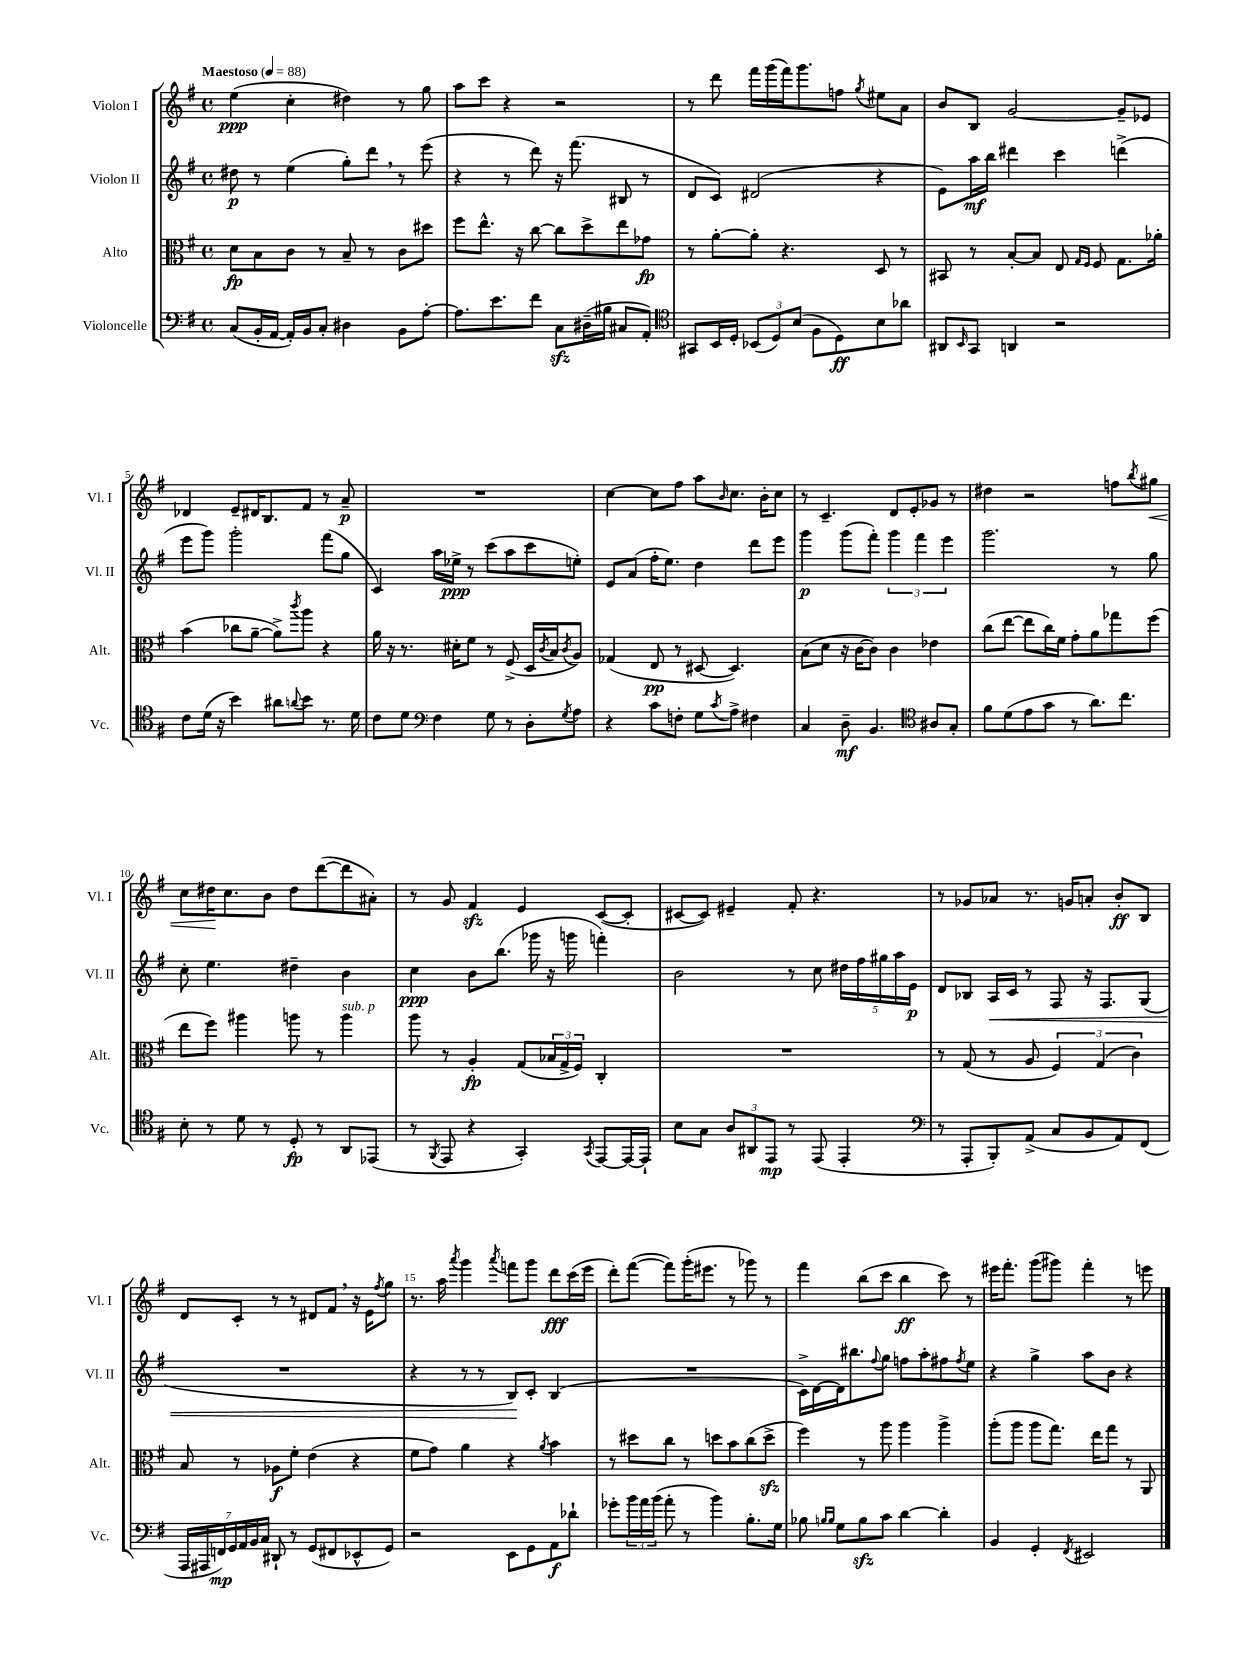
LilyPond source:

<<
\new StaffGroup <<
\new Staff = "s0" \with { instrumentName = "Violon I" shortInstrumentName = "Vl. I" } {
    \clef treble \key g \major \defaultTimeSignature \time 4/4 \tempo "Maestoso" 4 = 88
    e''4\ppp( c''4-. dis''4) r8 g''8 |
    a''8 c'''8 r4 r2 |
    r8 d'''8 fis'''16 g'''16( fis'''16) g'''8. f''8 \acciaccatura { g''8 } eis''8 a'8 |
    b'8 b8 g'2~ g'8-- ees'8 |
    des'4 e'8-- dis'16 b8. fis'8 r8 a'8--\p |
    R1 |
    c''4~ c''8 fis''8 a''8 \grace { b'16 } c''8. b'16-. c''8 |
    r8 c'4.-- d'8 e'8-. ges'8 r8 |
    dis''4 r2 f''8 \acciaccatura { b''8 } gis''8\< |
    c''8 dis''16\! c''8. b'8 dis''8 d'''8~( d'''8 ais'8-.) |
    r8 g'8 fis'4\sfz e'4 c'8~( c'8-. |
    cis'8~ cis'8) eis'4-- fis'8-. r4. |
    r8 ges'8 aes'8 r8. g'16 a'8-. b'8-.\ff b8 |
    d'8 c'8-. r8 r8 dis'8 fis'8 \breathe r16 e'16 \acciaccatura { fis''8 } g''8 |
    r8. a''16 \acciaccatura { a'''8 } g'''4 \acciaccatura { a'''8 } f'''8 g'''8 d'''8\fff c'''16( e'''16 |
    d'''8-.) fis'''8~( fis'''8) g'''16-.( eis'''8. r8 ges'''8) r8 |
    fis'''4 b''8( c'''8 b''4\ff c'''8) r8 |
    eis'''16 fis'''8.-. g'''8( gis'''8) fis'''4-. r8 e'''8 \bar "|." |
}
\new Staff = "s1" \with { instrumentName = "Violon II" shortInstrumentName = "Vl. II" } {
    \clef treble \key g \major \defaultTimeSignature \time 4/4
    dis''8\p r8 e''4( g''8-.) d'''8 \breathe r8 e'''8( |
    r4 r8 d'''8) r16 fis'''8.( bis8 r8 |
    d'8 c'8) dis'2( r4 |
    e'8) a''16\mf b''16 dis'''4 c'''4 d'''4->( |
    e'''8 g'''8) g'''2-. fis'''8( g''8 |
    c'4) a''16 ees''16->\ppp r8 c'''8( a''8 c'''8 e''8-.) |
    e'8 a'8( fis''16-. e''8.) d''4 d'''8 e'''8 |
    g'''4\p g'''8( fis'''8-.) \tuplet 3/2 { g'''4 fis'''4 e'''4 } |
    g'''2. r8 g''8 |
    c''8-. e''4. dis''4-- b'4 |
    c''4\ppp b'8 b''8.( ges'''16 r16 g'''16 f'''4-.) |
    b'2 r8 c''8 \tuplet 5/4 { dis''16 fis''16 gis''16 a''16 e'16\p } |
    d'8 bes8 a16\< c'16 r8 fis8 r16 fis8. g8( |
    R1 |
    r4 r8 r8 b8\!) c'8-. b4( |
    R1 |
    c'16->) d'16~ d'16 bis''8. \appoggiatura { fis''8 } g''8 f''8 a''8-. fis''8 \acciaccatura { fis''8 } e''8 |
    r4 g''4-> a''8 b'8 r4 \bar "|." |
}
\new Staff = "s2" \with { instrumentName = "Alto" shortInstrumentName = "Alt." } {
    \clef alto \key g \major \defaultTimeSignature \time 4/4
    d'8\fp b8 c'8 r8 b8-- r8 c'8 dis''8 |
    fis''8 e''8.-^ r16 c''8~ c''8 d''8-> e''8 ges'8\fp |
    r8 a'8~-. a'8-. r4. d8 r8 |
    bis,8 r8 b8~-. b8 e8 \grace { g16 fis16 } fis8 g8. aes'16-. |
    b'4( ces''8 a'8~-- a'8->) \acciaccatura { c'''8 } a''8 r4 |
    a'16 r16 r8. dis'16-. fis'8 r8 fis8->( d16 \acciaccatura { c'8 } b16 \acciaccatura { c'8 } a8) |
    ges4( e8\pp r8 dis8~ dis4.) |
    b8( d'8 r16 c'16~ c'8) c'4 ees'4 |
    c''8( e''8~ e''8 c''16) fis'16 g'8-. a'8 ges''8 fis''8( |
    e''8 fis''8) ais''4 a''8 r8 a''4^\markup { \italic "sub. p" } |
    a''8 r8 a4-.\fp g8( \tuplet 3/2 { bes16 g16-> fis16) } c4-. |
    R1 |
    r8 g8( r8 a8 \tuplet 3/2 { fis4) g4( c'4) } |
    b8 r8 aes8\f fis'8-. e'4( r4 |
    fis'8 g'8) a'4 r4 \acciaccatura { a'8 } b'4 |
    r8 dis''8 c''8 r8 d''8 b'8 c''8( d''8->\sfz |
    fis''4) r8 a''8 a''4 a''4-> |
    a''8-.( a''8 a''8 g''8.) e''16 g''8 r8 a,8 \bar "|." |
}
\new Staff = "s3" \with { instrumentName = "Violoncelle" shortInstrumentName = "Vc." } {
    \clef bass \key g \major \defaultTimeSignature \time 4/4
    c8( b,16-. a,16~ a,16-.) b,16 c8-. dis4 b,8 a8~-. |
    a8. e'8. fis'8 c8\sfz dis16--( bis16 cis8 a,8-.) |
    \clef tenor gis,8 b,16 d16-. \tuplet 3/2 { bes,8( d8) b8( } fis8 d8\ff) b8 aes'8 |
    ais,8 \grace { b,16 } g,8 a,4 r2 |
    c'8 d'16( r16 b'4) ais'8 \appoggiatura { a'8 } b'8 r8. d'16 |
    c'8 d'8 \clef bass fis4 g8 r8 d8-. \acciaccatura { g8 } a8 |
    r4 c'8 f8-. g8 \acciaccatura { c'8 } a8-> fis4 |
    c4 d8--\mf b,4. \clef tenor ais8 g8-. |
    fis'8 d'8( e'8 g'8 r8 a'8.) c''8. |
    b8-. r8 d'8 r8 d8-.\fp r8 a,8 ees,8( |
    r8 \acciaccatura { fis,8 } e,8 r4 g,4-.) \acciaccatura { g,8 } e,8~ e,16~ e,16-! |
    b8 g8 \tuplet 3/2 { a8 ais,8 e,8\mp } r8 e,8( e,4-. |
    \clef bass r8 a,,8-. b,,8-.) a,8->( c8 b,8 a,8) fis,8( |
    \tuplet 7/4 { a,,16 ais,,16 f,16\mp) g,16 a,16 b,16 c16 } dis,8-! r8 g,8( fis,8 ees,8-^ g,8) |
    r2 e,8 g,8 a,8\f des'8-! |
    ges'8-. \tuplet 3/2 { b'16 a'16 b'16( } a'8-. r8 b'4) b8.-. g16 |
    bes8 \grace { b16 b16 } g8 b8\sfz c'8 d'4~ d'4-. |
    b,4 g,4-. \acciaccatura { fis,8 } eis,2 \bar "|." |
}
>>
>>
\layout { \context { \Score \override BarNumber.break-visibility = ##(#f #t #t) barNumberVisibility = #(every-nth-bar-number-visible 5) } }
